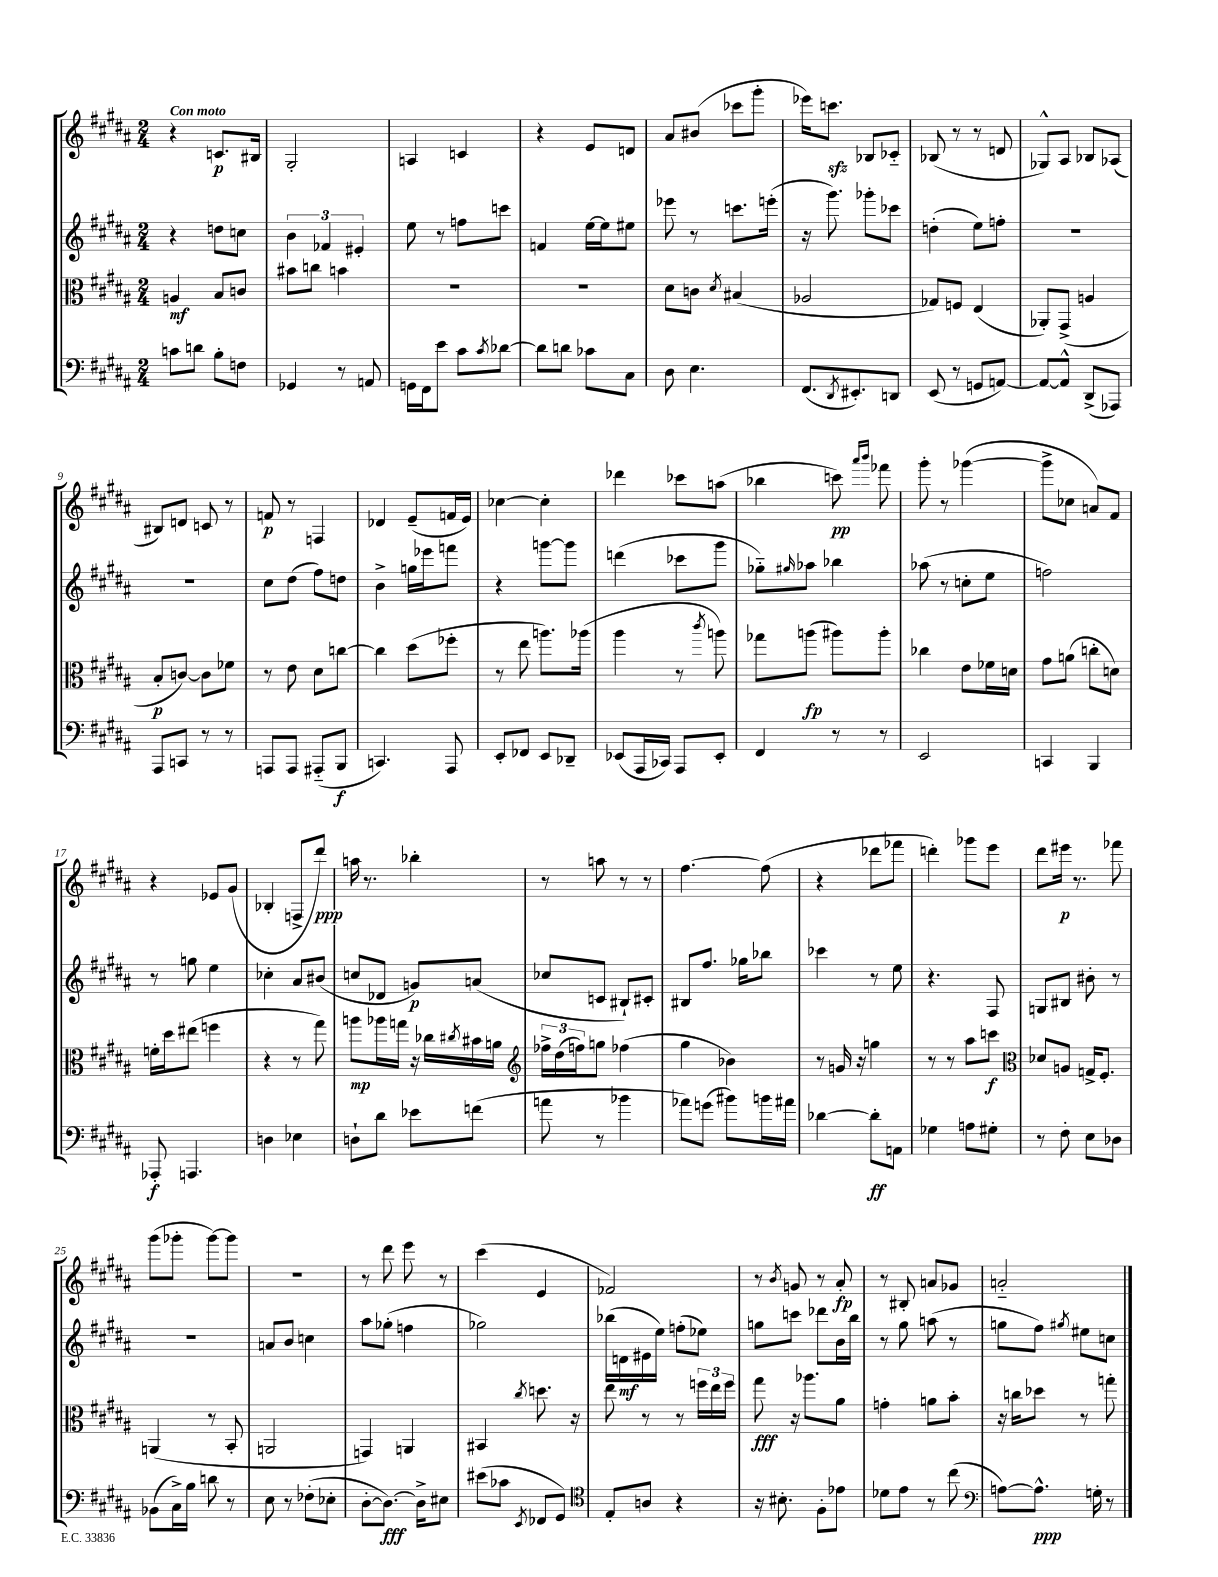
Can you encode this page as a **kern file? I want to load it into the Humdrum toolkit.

**kern	**kern	**kern	**kern
*staff4	*staff3	*staff2	*staff1
*clefF4	*clefC3	*clefG2	*clefG2
*k[f#c#g#d#a#]	*k[f#c#g#d#a#]	*k[f#c#g#d#a#]	*k[f#c#g#d#a#]
*M2/4	*M2/4	*M2/4	*M2/4
8c	4A	4r	4r
8d	.	.	.
8B'	8B	8dd	8.c
8F	8c	8cc	.
.	.	.	16B#
=	=	=	=
4GG-	8b#	6b	2G#'
.	8cc	.	.
.	.	6f-	.
8r	4b	.	.
.	.	6e#'	.
8AA	.	.	.
=	=	=	=
16GG	2r	8ee	4A
16FF#	.	.	.
8e	.	8r	.
8c#	.	8ff	4c
8qc#	.	.	.
[8d-	.	8ccc	.
=	=	=	=
8d-]	2r	4f	4r
8d	.	.	.
8c-	.	[16ee	8e
.	.	16ee]	.
8C#	.	8ee#	8d
=	=	=	=
8D#	8d#	8eee-	8a#
4.E	8c	8r	(8b#
.	8qd#	.	.
.	(4B#	8.ccc	8ccc-
.	.	.	8ggg#'
.	.	(16eee'	.
=	=	=	=
(8.FF#	2A-	16r	16eee-)
.	.	8.ggg#)	8.ccc
8qDD#	.	.	.
8.EE#')	.	.	.
.	.	8ggg-'	8B-
8DD	.	8ccc-	8c-'~
=	=	=	=
(8EE	8G-)	(4dd'	(8B-
8r	8F	.	8r
8GG	(4E	8ee)	8r
[8AA)	.	8ff'	8d
=	=	=	=
8AA_	8AA-')	2r	8G-^^)
8AA^^]	(8GG#^	.	8A#
(8DD#^	4A	.	8B-
8AAA-)	.	.	(8A-
=	=	=	=
8AAA#	8B'	2r	8B#)
8CC	[8c)	.	8d
8r	8c]	.	8c
8r	8f-	.	8r
=	=	=	=
8AAA	8r	8cc#	8f
8AAA	8e	(8dd#	8r
(8AAA#'~	8d#	8ff#)	4F
8BBB	[8cc	8dd	.
=	=	=	=
4.CC)	4cc]	4b^	4d-
.	(8dd#	16gg	(8e~
.	.	16eee-	.
8AAA#	8ff-'	8fff	16f
.	.	.	16e)
=	=	=	=
8EE'	8r	4r	[4cc-
8FF-	8ee	.	.
8EE	8.aa)	[8ggg	4cc-']
8DD-~	.	8ggg]	.
.	(16aa-	.	.
=	=	=	=
(8EE-	4aa#	(4ddd	4ddd-
16AAA#	.	.	.
16CC-)	.	.	.
8AAA#	8r	8ccc-	8ccc-
.	8qccc#	.	.
8EE-'	8aa)	8ggg#	(8aa
=	=	=	=
4FF#	8gg-	8gg-'~)	4bb-
.	.	16qqgg#	.
.	(8aa	8aa-	.
8r	8aa#)	4bb-	8ccc)
.	.	.	16qqaaa#
.	.	.	16qqbbb
8r	8aa#'	.	8fff-
=	=	=	=
2EE	4cc-	(8aa-	8ggg#'
.	.	8r	8r
.	8e	8cc'	([4ggg-
.	16f-	8ee	.
.	16d	.	.
=	=	=	=
4CC	8g#	2ff)	8ggg-^]
.	(8a	.	8cc-
4BBB	8cc'	.	8a)
.	8d)	.	8f#
=	=	=	=
8AAA-'	16f'	8r	4r
.	16dd#	.	.
4.AAA	(8ee#	8gg	.
.	4ff	4ee	8e-
.	.	.	(8g#
=	=	=	=
4D	4r	4cc-'	4B-'
4E-	8r	8a#	8F^
.	8gg#)	(8b#	8ddd#)
=	=	=	=
8D`	8aa	8cc	16aa
.	.	.	8.r
8d#	16aa-	8d-	.
.	16gg	.	.
8e-	16r	8g)	4bb-'
.	16cc-	.	.
.	8qcc#	.	.
(8f	16b#	(8a	.
.	16a	.	.
=	=	=	=
*	*clefG2	*	*
8a	24ff-^	8cc-	8r
.	(24dd#	.	.
.	24ff)	.	.
8r	8gg	8c	8aa
4b-	(4ff-	8B#`)	8r
.	.	8c#'	8r
=	=	=	=
8a-)	4gg#	8B#	[4.ff#
(8g	.	8.ff#	.
8b#)	4b-)	.	.
.	.	16gg-	.
16b	.	8bb-	(8ff#]
16a#	.	.	.
=	=	=	=
[4d-	8r	4ccc-	4r
.	16g	.	.
.	16r	.	.
8d-']	4gg	8r	8ddd-
8AA	.	8ee	8fff-
=	=	=	=
4G-	8r	4.r	4ddd')
.	8r	.	.
8A	8aa#	.	8ggg-
8G#'	8ccc	8F#	8eee
=	=	=	=
*	*clefC3	*	*
8r	8d-	8G	8ddd#
8F#'	8A	8B#	16eee#
.	.	.	8.r
8E	16G^	8b#'	.
.	8.F#'	.	.
8D-	.	8r	8fff-
=	=	=	=
(8BB-	(4AA	2r	(8ggg#
16C#^)	.	.	8ggg-'
16B	.	.	.
8d	8r	.	[8ggg-)
8r	8BB'	.	8ggg-]
=	=	=	=
8E	2AA	8a	2r
8r	.	8b	.
(8F-'	.	4cc	.
8E-'	.	.	.
=	=	=	=
[8D#'	4GG)	8aa#	8r
8.D#_)	.	(8gg-'	8ddd#
.	4AA	4ff	8eee
16D#^]	.	.	.
8E#	.	.	8r
=	=	=	=
(8e#	4BB#	2gg-)	(4ccc#
8c-	.	.	.
8qEE	8qcc#	.	.
8FF-	8.dd	.	4e
8GG#)	.	.	.
.	16r	.	.
=	=	=	=
*clefC4	*	*	*
8E'	8ee	(16bb-	2f-)
.	.	16d	.
8A	8r	16e#	.
.	.	16ee)	.
4r	8r	(8ff'	.
.	24ff	8ee-)	.
.	24ee	.	.
.	24ff	.	.
=	=	=	=
16r	8gg#	8gg	8r
8.B#'	.	.	.
.	.	.	8qb
.	16r	8ccc	8g
.	8.aa-	.	.
8F#'	.	8ddd-	8r
8e-	8a#	16b	8a#'
.	.	16bb	.
=	=	=	=
8d-	4g'	8r	8r
8e	.	8gg#	8B#'
8r	8a	(8aa	8a
(8cc#	8b'	8r	8g-
=	=	=	=
*clefF4	*	*	*
[8A)	16r	8gg	2a'~
.	16cc	.	.
8.A^^]	8dd-	8ff#)	.
.	.	8qgg#	.
.	8r	8ee#	.
16G'	.	.	.
8r	8gg'	8cc	.
==	==	==	==
*-	*-	*-	*-
